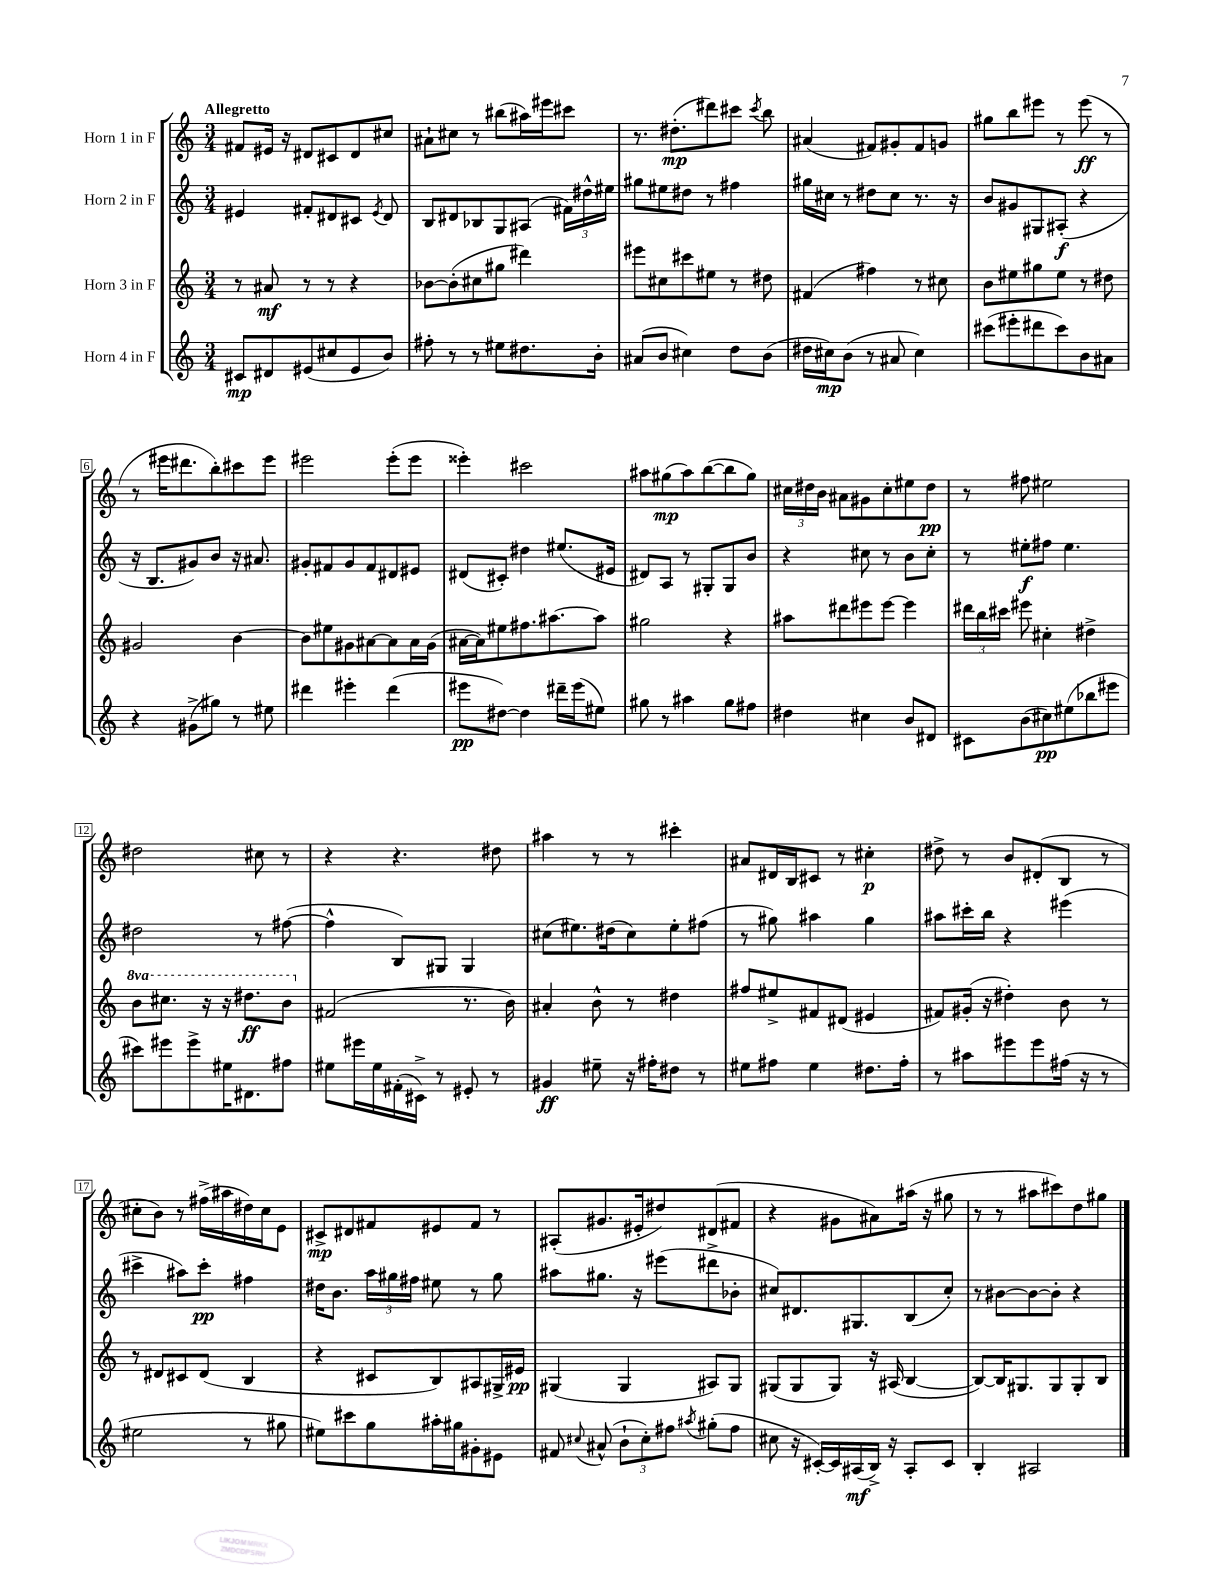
<<
\new StaffGroup <<
\new Staff = "s0" \with { instrumentName = "Horn 1 in F" } {
    \clef treble \key c \major \numericTimeSignature \time 3/4 \tempo "Allegretto"
    \autoBeamOff fis'8[ eis'16] r16 dis'8[ cis'8 dis'8 cis''8] |
    ais'8[-! cis''8] r8 bis''8[( ais''16) eis'''16 cis'''8] |
    r8. dis''8.[-.\mp( dis'''8) cis'''8] \acciaccatura { cis'''8 } b''8 |
    ais'4( fis'8[) gis'8-. fis'8 g'8] |
    gis''8[ b''8 eis'''8] r8 eis'''8\ff( r8 |
    r8 eis'''16[ dis'''8. b''8-.) cis'''8 eis'''8] |
    eis'''2 eis'''8[-.( eis'''8] |
    eisis'''4-.) cis'''2 |
    ais''8[ gis''8\mp( ais''8) b''8~( b''8 gis''8]) |
    \tuplet 3/2 { cis''16[ dis''16 b'16] } ais'8[ gis'8 cis''8-. eis''8 dis''8]\pp |
    r8 fis''8 eis''2 |
    dis''2 cis''8 r8 |
    r4 r4. dis''8 |
    ais''4 r8 r8 cis'''4-. |
    ais'8[ dis'16 b16 cis'8] r8 cis''4-.\p |
    dis''8-> r8 b'8[ dis'8-.( b8] r8 |
    cis''8[-. b'8]) r8 fis''16[->( ais''16 dis''16) cis''16 e'8] |
    cis'8[->\mp dis'8 fis'8 eis'8 fis'8] r8 |
    ais8[-.( gis'8. eis'16-. dis''8) dis'8( fis'8] |
    r4 gis'8[ ais'8) ais''16]( r16 gis''8 |
    r8 r8 ais''8[ cis'''8) d''8 gis''8] \bar "|." |
}
\new Staff = "s1" \with { instrumentName = "Horn 2 in F" } {
    \clef treble \key c \major \numericTimeSignature \time 3/4
    \autoBeamOff eis'4 fis'8[-. dis'8 cis'8] \acciaccatura { eis'8 } dis'8 |
    b8[ dis'8 bes8 g8 ais8]( \tuplet 3/2 { fis'16[) dis''16-^ eis''16] } |
    gis''8[ eis''8 dis''8] r8 fis''4 |
    gis''16[ cis''16] r8 dis''8[ cis''8] r8. r16 |
    b'8[ gis'8 gis8 ais8]-.\f( r4 |
    r16 b8.[ gis'8) b'8] r16 ais'8. |
    gis'8[-. fis'8 gis'8 fis'8 dis'8 eis'8] |
    dis'8[( cis'8]-.) dis''4 eis''8.[( eis'16] |
    dis'8[) a8] r8 gis8[-. gis8 b'8] |
    r4 cis''8 r8 b'8[ cis''8]-. |
    r8 eis''8[-.\f fis''8] eis''4. |
    dis''2 r8 fis''8~( |
    fis''4-^ b8[) gis8] gis4 |
    cis''8[( eis''8.) dis''16( cis''8) eis''8-. fis''8]( |
    r8 gis''8) ais''4 gis''4 |
    ais''8[ cis'''16-. b''16] r4 eis'''4( |
    cis'''4-> ais''8[) cis'''8]-.\pp fis''4 |
    dis''16[ b'8.] \tuplet 3/2 { a''16[ gis''16 fis''16] } eis''8 r8 gis''8 |
    ais''8[ gis''8.] r16 eis'''8[( dis'''8-> bes'8]-. |
    cis''8[) dis'8. gis8. b8( cis''8]-.) |
    r8 bis'8[~ bis'8~ bis'8]-. r4 \bar "|." |
}
\new Staff = "s2" \with { instrumentName = "Horn 3 in F" } {
    \clef treble \key c \major \numericTimeSignature \time 3/4 \set Staff.ottavationMarkups = #ottavation-simple-ordinals
    \autoBeamOff r8 ais'8\mf r8 r8 r4 |
    bes'8[~ bes'8-.( cis''8 gis''8] dis'''4) |
    eis'''8[ cis''8 cis'''8 eis''8] r8 dis''8 |
    fis'4( fis''4) r8 cis''8 |
    b'8[ eis''8 gis''8 eis''8] r8 dis''8 |
    gis'2 b'4~ |
    b'8[ eis''8 gis'8 ais'8~ ais'8 ais'16 gis'16]( |
    ais'16[~ ais'16) eis''8 fis''8. ais''8.~ ais''8] |
    gis''2 r4 |
    ais''8[ dis'''8 eis'''8 eis'''8]~ eis'''4 |
    \tuplet 3/2 { dis'''16[ b''16 cis'''16] } eis'''8 cis''4-. dis''4-> |
    \ottava #1 b''8[ cis'''8.] r16 r16 dis'''8.[\ff b''8] \ottava #0 |
    fis'2( r8. b'16) |
    ais'4-. b'8-^ r8 dis''4 |
    fis''8[ eis''8-> fis'8 dis'8]( eis'4 |
    fis'8[) gis'16]-.( r16 dis''4-.) b'8 r8 |
    r8 dis'8[ cis'8 dis'8]( b4 |
    r4 cis'8[ b8) ais8 gis16-> eis'16]\pp |
    gis4( gis4 ais8[) gis8] |
    gis8[( gis8 gis8]) r16 ais16( b4~ |
    b8[~) b16 gis8. gis8 gis8-. b8] \bar "|." |
}
\new Staff = "s3" \with { instrumentName = "Horn 4 in F" } {
    \clef treble \key c \major \numericTimeSignature \time 3/4
    \autoBeamOff cis'8[\mp dis'8 eis'8( cis''8 eis'8 b'8]) |
    fis''8-. r8 r8 eis''8[ dis''8. b'16]-. |
    ais'8[( b'8] cis''4) d''8[ b'8]( |
    dis''16[ cis''16\mp) b'8]( r8 ais'8 cis''4) |
    cis'''8[( eis'''8-. dis'''8 cis'''8) b'8 ais'8] |
    r4 gis'8[->( gis''8]) r8 eis''8 |
    dis'''4 eis'''4-. dis'''4( |
    eis'''8[\pp dis''8]~) dis''4 dis'''16[-- eis'''16( eis''8]) |
    gis''8 r8 ais''4 gis''8[ fis''8] |
    dis''4 cis''4 b'8[ dis'8] |
    cis'8[ b'8( cis''8\pp) eis''8( bes''8 eis'''8] |
    cis'''8[) eis'''8 eis'''8-> eis''16 dis'8. fis''8] |
    eis''8[ eis'''16 eis''16 fis'16-.( cis'16]->) r8 eis'8-. r8 |
    gis'4\ff eis''8-- r16 fis''16[-. dis''8] r8 |
    eis''8[ fis''8] eis''4 dis''8.[ fis''16]-. |
    r8 ais''8[ eis'''8 eis'''8 fis''16]( r16 r8 |
    eis''2 r8 gis''8 |
    eis''8[) cis'''8 g''8 ais''16-. gis''16 gis'8-. eis'8] |
    fis'8 \appoggiatura { cis''8 } ais'8-^( \tuplet 3/2 { b'8[-! cis''8-.) fis''8] } \acciaccatura { ais''8 } gis''8[-.( fis''8] |
    cis''8 r16 cis'16[~-.) cis'16 ais16\mf( b16]->) r16 ais8[-. cis'8] |
    b4-. ais2 \bar "|." |
}
>>
>>
\layout { \context { \Score \override BarNumber.stencil = #(make-stencil-boxer 0.1 0.3 ly:text-interface::print) } }
